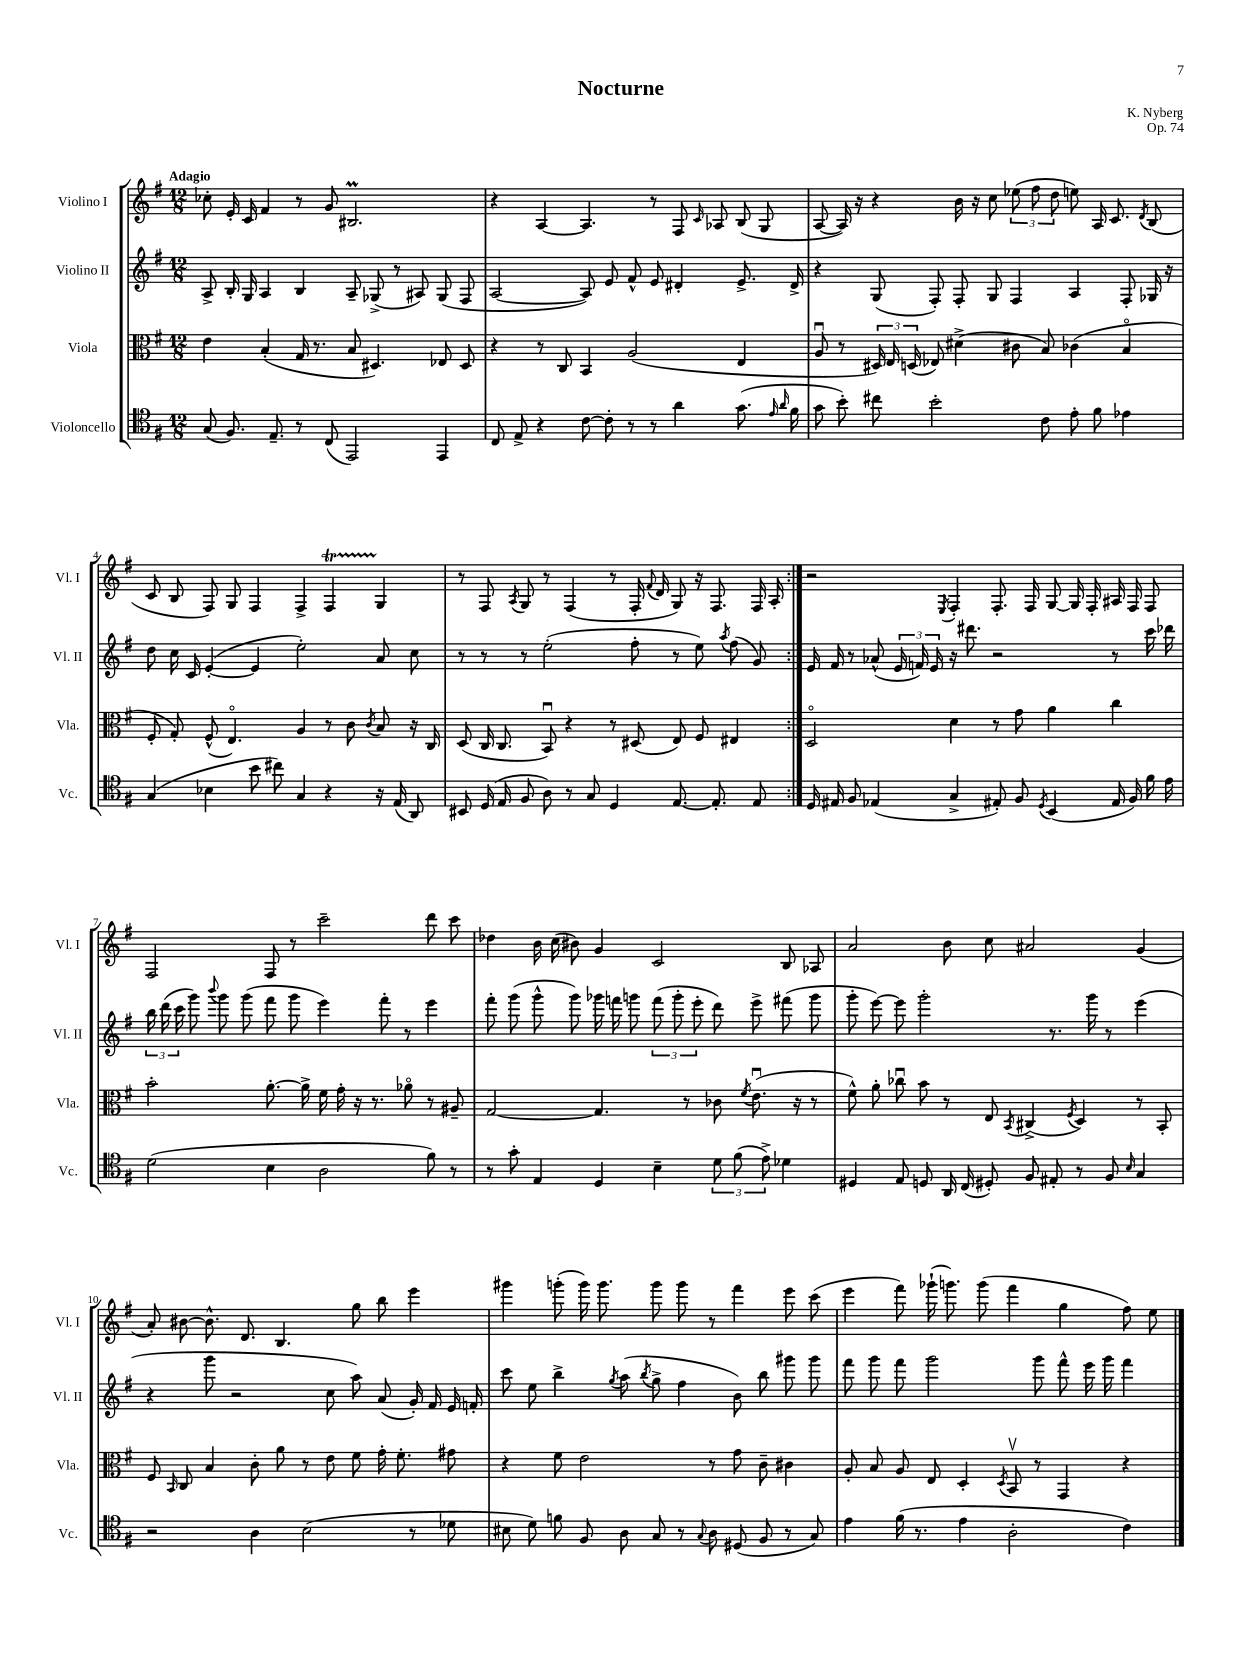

**kern	**kern	**kern	**kern
*staff4	*staff3	*staff2	*staff1
*clefC4	*clefC3	*clefG2	*clefG2
*k[f#]	*k[f#]	*k[f#]	*k[f#]
*M12/8	*M12/8	*M12/8	*M12/8
(8G	4e	8A^	8cc-'
8.F#)	.	16B'	16e'
.	.	16G	16c
.	(4B'	4A	4f#
8.E~	.	.	.
8r	16G	4B	8r
.	8.r	.	.
(8C	.	.	8g
2EE)	8B	8A~	2.B#
.	4.D#)	(8G-^	.
.	.	8r	.
.	.	8A#)	.
4EE	8E-	(8G-	.
.	8D#	8F#	.
=	=	=	=
8C	4r	[2A	4r
8E^	.	.	.
4r	8r	.	[4A
.	8C	.	.
[8c	4BB	8A])	4.A]
8c']	.	8e	.
8r	(2A	8f#^^	.
8r	.	8e	8r
4a	.	4d#'	8F#
.	.	.	16qqc
.	.	.	8A-
(8.g	4E	8.e^	(8B
.	.	.	8G
16qqe	.	.	.
16qqa	.	.	.
16f#	.	16d#^	.
=	=	=	=
8g	8Au	4r	[8A
8b')	8r	.	16A])
.	.	.	16r
8cc#	24D#)	(8G	4r
.	24E	.	.
.	(24D	.	.
2b'	8E-)	8F#')	.
.	(4d#^	8F#'	16b
.	.	.	16r
.	.	8G	8cc
.	8c#	4F#	(12ee-
.	.	.	12ff#
8c	8B)	.	.
.	.	.	12dd
8e'	(4c-	4A	8ee)
8f#	.	.	16A
.	.	.	8.c
4e-	4Bo	8F#'	.
.	.	.	8qd
.	.	16G-	(8B
.	.	16r	.
=	=	=	=
(4G	8F#'	8dd	8c
.	8G')	16cc	8B
.	.	16c	.
4B-	(8F#^^	([4e'	8F#)
.	4.Eo)	.	8G
8b	.	4e]	4F#
8cc#)	.	.	.
4G	4A	2ee')	4F#^
4r	8r	.	4F#
.	8c	.	.
.	8qc	.	.
16r	8B	8a	4G
(16E	.	.	.
8AA)	16r	8cc	.
.	16C	.	.
=	=	=	=
8BB#	(8D	8r	8r
(16D	16C	8r	8F#
16E	8.C	.	.
.	.	.	8qA
8F#	.	8r	8G
8A)	8BBu)	(2ee'	8r
8r	4r	.	(4F#
8G	.	.	.
4D	8r	.	8r
.	(8D#	8ff#'	16F#'
.	.	.	8qqf#
.	.	.	16d
[8.E	8E)	8r	8G)
.	8F#	8ee)	16r
8.E']	.	.	8.F#
.	.	8qaa	.
.	4E#	(8ff#	.
8E	.	8g)	16F#
.	.	.	16A'
=:|!	=:|!	=:|!	=:|!
16D	2Do	16e	2r
16E#	.	16f#	.
8F#	.	8r	.
(4E-	.	(8a-^^	.
.	.	24e	.
.	.	24f)	.
.	.	24e	.
.	.	.	8qE
4G^	4d	16r	4F#'
.	.	8.ddd#	.
8E#')	8r	2r	8.F#'
8F#	8g	.	.
.	.	.	16F#
8qD	.	.	.
(4BB	4a	.	[8G
.	.	.	16G]
.	.	.	16F#'
16E#	4cc	8r	16A#
16F#)	.	.	16F#
16f#	.	16ccc	8F#
16e	.	16ddd-	.
=	=	=	=
(2d	2b'	24bb	2F#
.	.	(24ddd	.
.	.	24ccc	.
.	.	8ggg)	.
.	.	8qqbbb	.
.	.	8ggg	.
.	.	(8ggg	.
4B	[8.a'	8fff#	8F#
.	.	8ggg	8r
.	16a^]	.	.
2A	16f#	4eee)	2ccc~
.	16g'	.	.
.	16r	.	.
.	8.r	.	.
.	.	8fff#'	.
.	8a-o	8r	.
8f#)	8r	4eee	8ddd
8r	8A#~	.	8ccc
=	=	=	=
8r	[2G	8fff#'	4dd-
8g'	.	(8ggg	.
4E	.	8ggg^^	16b
.	.	.	(16cc
.	.	8ggg)	8b#)
4D	4.G]	16ggg-	4g
.	.	16fff	.
.	.	8ggg	.
4B~	.	(12fff	2c
.	.	12ggg'	.
.	8r	.	.
.	.	12eee'	.
12d	8c-	8ddd)	.
(12f#	.	.	.
.	8qf#	.	.
.	(8.eu	8eee^	.
12e^)	.	.	.
4d-	.	(8fff#	8B
.	16r	.	.
.	8r	8ggg	8A-
=	=	=	=
4D#	8f#^^)	8ggg'	2a
.	8a'	[8eee)	.
8E	8cc-u	8eee]	.
8D	8b	2ggg'	.
16AA	8r	.	8b
(16C	.	.	.
8D#')	8E	.	8cc
.	8qBB	.	.
8F#	(4C#^	.	2a#
8E#'	.	8.r	.
.	8qF#	.	.
8r	4D)	.	.
.	.	16ggg	.
8F#	.	8r	.
16qqB	.	.	.
4G	8r	(4eee	(4g
.	8BB'	.	.
=	=	=	=
2r	8F#	4r	8a')
.	16qqBB	.	.
.	8C	.	[8b#
.	4B	8ggg	8.b#^^]
.	.	2r	.
.	.	.	8.d
4A	8c'	.	.
.	8a	.	4.B
(2B	8r	.	.
.	8e	8cc	.
.	8f#	8aa)	8gg
.	16g'	(8a	8bb
.	8.f#'	.	.
8r	.	16g')	4eee
.	.	16f#	.
8d-	8g#	16e	.
.	.	16f'	.
=	=	=	=
8B#	4r	8ccc	4ggg#
8d)	.	8ee	.
8f	8f#	4bb^	(8ggg'
8F#	2e	.	16ggg)
.	.	.	8.ggg
.	.	8qgg	.
8A	.	(8aa	.
.	.	8qbb	.
8G	.	8gg^	8ggg
8r	.	4ff#	8ggg
8qqG	.	.	.
8A	8r	.	8r
(8D#	8g	8b)	4fff#
8F#	8c~	8bb	.
8r	4c#	8ggg#	8eee
8G)	.	8ggg#	(8ccc
=	=	=	=
4e	8A'	8fff#	4eee
.	8B	8ggg	.
(16f#	8A	8fff#	8fff#)
8.r	.	.	.
.	8E	2ggg	(16ggg-`
.	.	.	8.ggg)
4e	4D'	.	.
.	.	.	(8ggg
.	8qD	.	.
2A'	8BBv	.	4fff#
.	8r	8ggg	.
.	4GG	8fff#^^	4gg
.	.	16eee	.
.	.	16ggg	.
4c)	4r	4fff#	8ff#)
.	.	.	8ee
==	==	==	==
*-	*-	*-	*-
